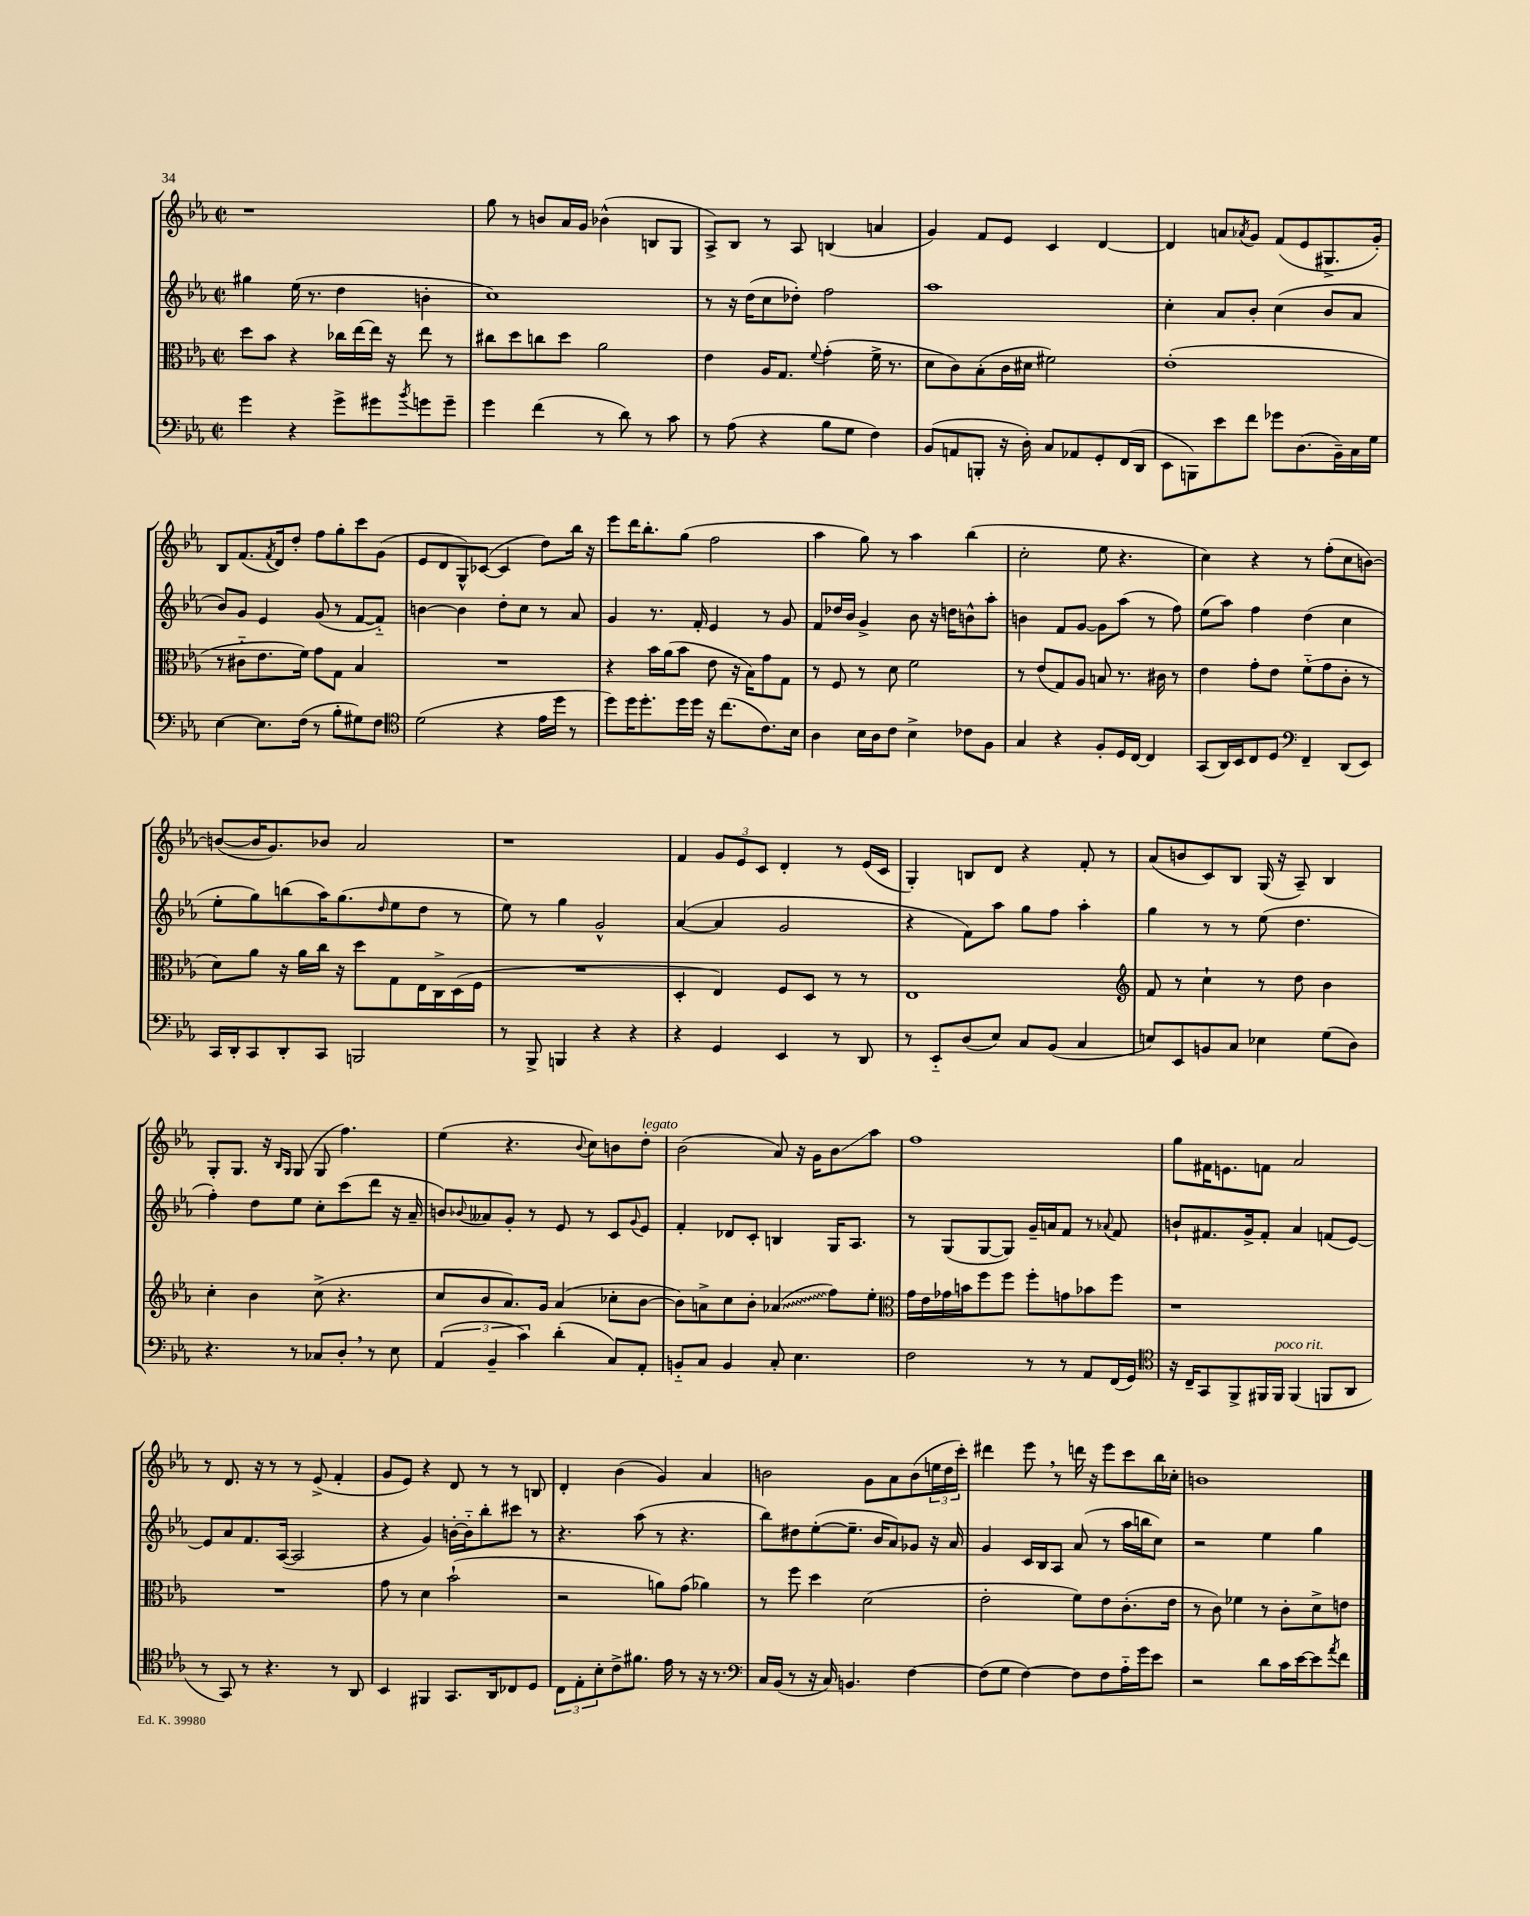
<<
\new StaffGroup <<
\new Staff = "s0" {
    \clef treble \key ees \major \defaultTimeSignature \time 2/2
    r1 |
    g''8 r8 b'8 aes'16 g'16 bes'4-^( b8 g8 |
    aes8->) bes8 r8 aes8 b4( a'4 |
    g'4) f'8 ees'8 c'4 d'4~ |
    d'4 a'8 \acciaccatura { aes'8 } g'8 f'8( ees'8 gis8.-> g'16-.) |
    bes8 f'8.( \acciaccatura { f'8 } d'16) d''8-. f''8 g''8-. c'''8 g'8( |
    ees'8 d'8 g8-^) ces'8~( ces'4 d''8) bes''16 r16 |
    ees'''8 d'''16 bes''8.-. g''8( f''2 |
    aes''4 g''8) r8 aes''4 bes''4( |
    c''2-. ees''8 r4. |
    c''4) r4 r8 f''8-.( c''8 b'8~) |
    b'8~( b'16 g'8.) bes'8 aes'2 |
    r1 |
    f'4 \tuplet 3/2 { g'8 ees'8 c'8 } d'4-. r8 ees'16( c'16 |
    g4-.) b8 d'8 r4 f'8-. r8 |
    aes'8( b'8 c'8) bes8 g16( r16 aes8--) bes4 |
    g8-. g8. r16 \grace { bes16 g16 } g8( g8 f''4.) |
    ees''4( r4. \appoggiatura { bes'8 } c''8) b'8 d''8-.^\markup { \italic "legato" } |
    bes'2( aes'8) r16 g'16 bes'8\glissando aes''8 |
    f''1 |
    g''8 fis'16 e'8. f'8 aes'2 |
    r8 d'8. r16 r8 r8 ees'8->( f'4-. |
    g'8 ees'8) r4 d'8 r8 r8 b8 |
    d'4-. bes'4( g'4) aes'4 |
    b'2 g'8 aes'8 b'8( \tuplet 3/2 { e''16 d''16 c'''16-.) } |
    dis'''4 ees'''8 \breathe r8 d'''16 r16 ees'''8 c'''8 bes''16 ces''16-. |
    b'1 \bar "|." |
}
\new Staff = "s1" {
    \clef treble \key ees \major \defaultTimeSignature \time 2/2
    gis''4 ees''16( r8. d''4 b'4-. |
    c''1) |
    r8 r16 d''16( c''8 des''8-.) f''2 |
    aes''1 |
    c''4-. aes'8 bes'8-. c''4( bes'8 aes'8 |
    bes'8) g'8 ees'4 g'8( r8 f'8~ f'8-_) |
    b'4~ b'4 d''8-. c''8 r8 aes'8 |
    g'4 r8. f'16-. ees'4 r8 g'8 |
    f'8 des''16 bes'16 g'4-> bes'8 r16 d''16 b'8-^ aes''8-. |
    b'4 f'8 g'8~ g'8 aes''8( r8 f''8) |
    ees''8( aes''8) f''4 d''4( c''4 |
    ees''8-. g''8) b''8( aes''16) g''8.( \grace { d''16 } ees''8 d''8 r8 |
    ees''8) r8 g''4 g'2-^ |
    aes'4~( aes'4 g'2 |
    r4 f'8) aes''8 g''8 f''8 aes''4-. |
    g''4 r8 r8 ees''8( d''4. |
    f''4-.) d''8 ees''8 c''8-. c'''8( d'''8 r16 aes'16-- |
    b'8) \appoggiatura { bes'8 } aeses'8 g'8-. r8 ees'8 r8 c'8 \appoggiatura { g'8 } ees'8 |
    f'4-. des'8 c'8-. b4 g16 aes8. |
    r8 g8( g8~ g8) g'16-- a'16 f'8 r8 \appoggiatura { aes'8 } f'8 |
    b'8-! fis'8. g'16-> fis'8-. aes'4 f'8( ees'8~) |
    ees'8 aes'8 f'8. aes16~( aes2 |
    r4 g'4) b'16~-. b'16-_ bes''8-. cis'''8 r8 |
    r4. aes''8( r8 r4. |
    bes''8) dis''8 ees''8~-.( ees''8.-- bes'16 aes'8) ges'8 r16 aes'16 |
    g'4 c'16 bes16 aes8 aes'8( r8 aes''16 b''16 c''8) |
    r2 ees''4 g''4 \bar "|." |
}
\new Staff = "s2" {
    \clef alto \key ees \major \defaultTimeSignature \time 2/2
    d''8 bes'8 r4 ces''16 ees''16~ ees''16 r16 ees''8 r8 |
    cis''8 d''8 c''8 d''8 aes'2 |
    ees'4 aes16 g8. \appoggiatura { f'8 } g'4-.( f'16-> r8. |
    d'8 c'8) bes8-.( c'16 dis'16 fis'2) |
    ees'1-.( |
    r8 cis'8-_ ees'8. f'16) g'8 g8 bes4 |
    R1 |
    r4 bes'16 aes'16( bes'8 ees'8 r16 bes16) g'8 g8 |
    r8 f8 r8 d'8 f'2 |
    r8 ees'8( g8) aes8 b8 r8. cis'16 r8 |
    ees'4 g'8-. ees'8 f'8-_( g'8 c'8-. r8 |
    d'8) aes'8 r16 aes'16 c''16 r16 d''8 g8 ees16 c16-> d16( f16 |
    R1 |
    d4-. ees4) f8 d8 r8 r8 |
    ees1 |
    \clef treble f'8 r8 c''4-! r8 d''8 bes'4 |
    c''4-. bes'4 c''8->( r4. |
    c''8 bes'8 aes'8.) g'16 aes'4( ces''8-. bes'8~ |
    bes'8) a'8-> c''8 bes'8-. \once \override Glissando.style = #'zigzag aes'4\glissando( f''8) ees''8-. |
    \clef alto g'16 ees'16 ges'16 b'16 f''8 f''8 f''8-. g'8 bes'8 f''8 |
    r1 |
    R1 |
    g'8 r8 d'4 bes'2-!( |
    r2 a'8) g'8( aes'4) |
    r8 f''8 d''4 d'2( |
    ees'2-. f'8) ees'8 c'8.-.( ees'16 |
    r8 c'8) fes'4 r8 c'8-. d'8-> e'8 \bar "|." |
}
\new Staff = "s3" {
    \clef bass \key ees \major \defaultTimeSignature \time 2/2
    g'4 r4 g'8-> gis'8 \acciaccatura { bes'8 } g'8 g'8-- |
    g'4 f'4( r8 d'8) r8 c'8 |
    r8 aes8( r4 bes8 g8 f4) |
    bes,8( a,8 b,,8-. r16 d16-.) c8 aes,8 g,8-. f,16( d,16 |
    ees,8 b,,8) ees'8 f'8 ges'8 d8.( bes,16--) c16 g16 |
    ees4~ ees8. f16( r8 bes8-. gis8) f8 |
    \clef tenor d'2( r4 ees'16 d''16 r8 |
    d''8) d''16 d''8.-. d''16 d''16 r16 c''8.( c'8.) bes16 |
    aes4 bes16 aes16 c'8 bes4-> ces'8 f8 |
    g4 r4 f8-. d16 c16~ c4 |
    g,8( aes,16) bes,16 c8 d8 \clef bass f,4-- d,8( ees,8) |
    c,16 d,16-. c,8 d,8-. c,8 b,,2 |
    r8 bes,,8-> b,,4 r4 r4 |
    r4 g,4 ees,4 r8 d,8 |
    r8 ees,8-_ d8( ees8) c8 bes,8( c4 |
    e8) ees,8 b,8 c8 ees4 g8( d8) |
    r4. r8 ces8 d8-. \breathe r8 ees8 |
    \tuplet 3/2 { aes,4( bes,4-- c'4) } d'4-.( c8) aes,8-. |
    b,8-_ c8 b,4 c8-. ees4. |
    f2 r8 r8 aes,8 f,16( g,16) |
    \clef tenor r16 c16-- g,8 f,8-> fis,16 fis,16^\markup { \italic "poco rit." } fis,4( f,8 aes,8 |
    r8 g,8) r8 r4. r8 aes,8 |
    bes,4 fis,4 g,8. aes,16 ces8 d8 |
    \tuplet 3/2 { c8 ees8-. bes8-. } c'8-> fis'8. ees'16 r8 r16 r8. |
    \clef bass c16 bes,16( r8 r16 c16) b,4. f4~ |
    f8( g8 f4~) f8 f8 aes16-_ g'16 ees'8 |
    r2 d'8 c'16 ees'16~ ees'8 \acciaccatura { aes'8 } f'8 \bar "|." |
}
>>
>>
\layout { \context { \Score \remove "Bar_number_engraver" } }
